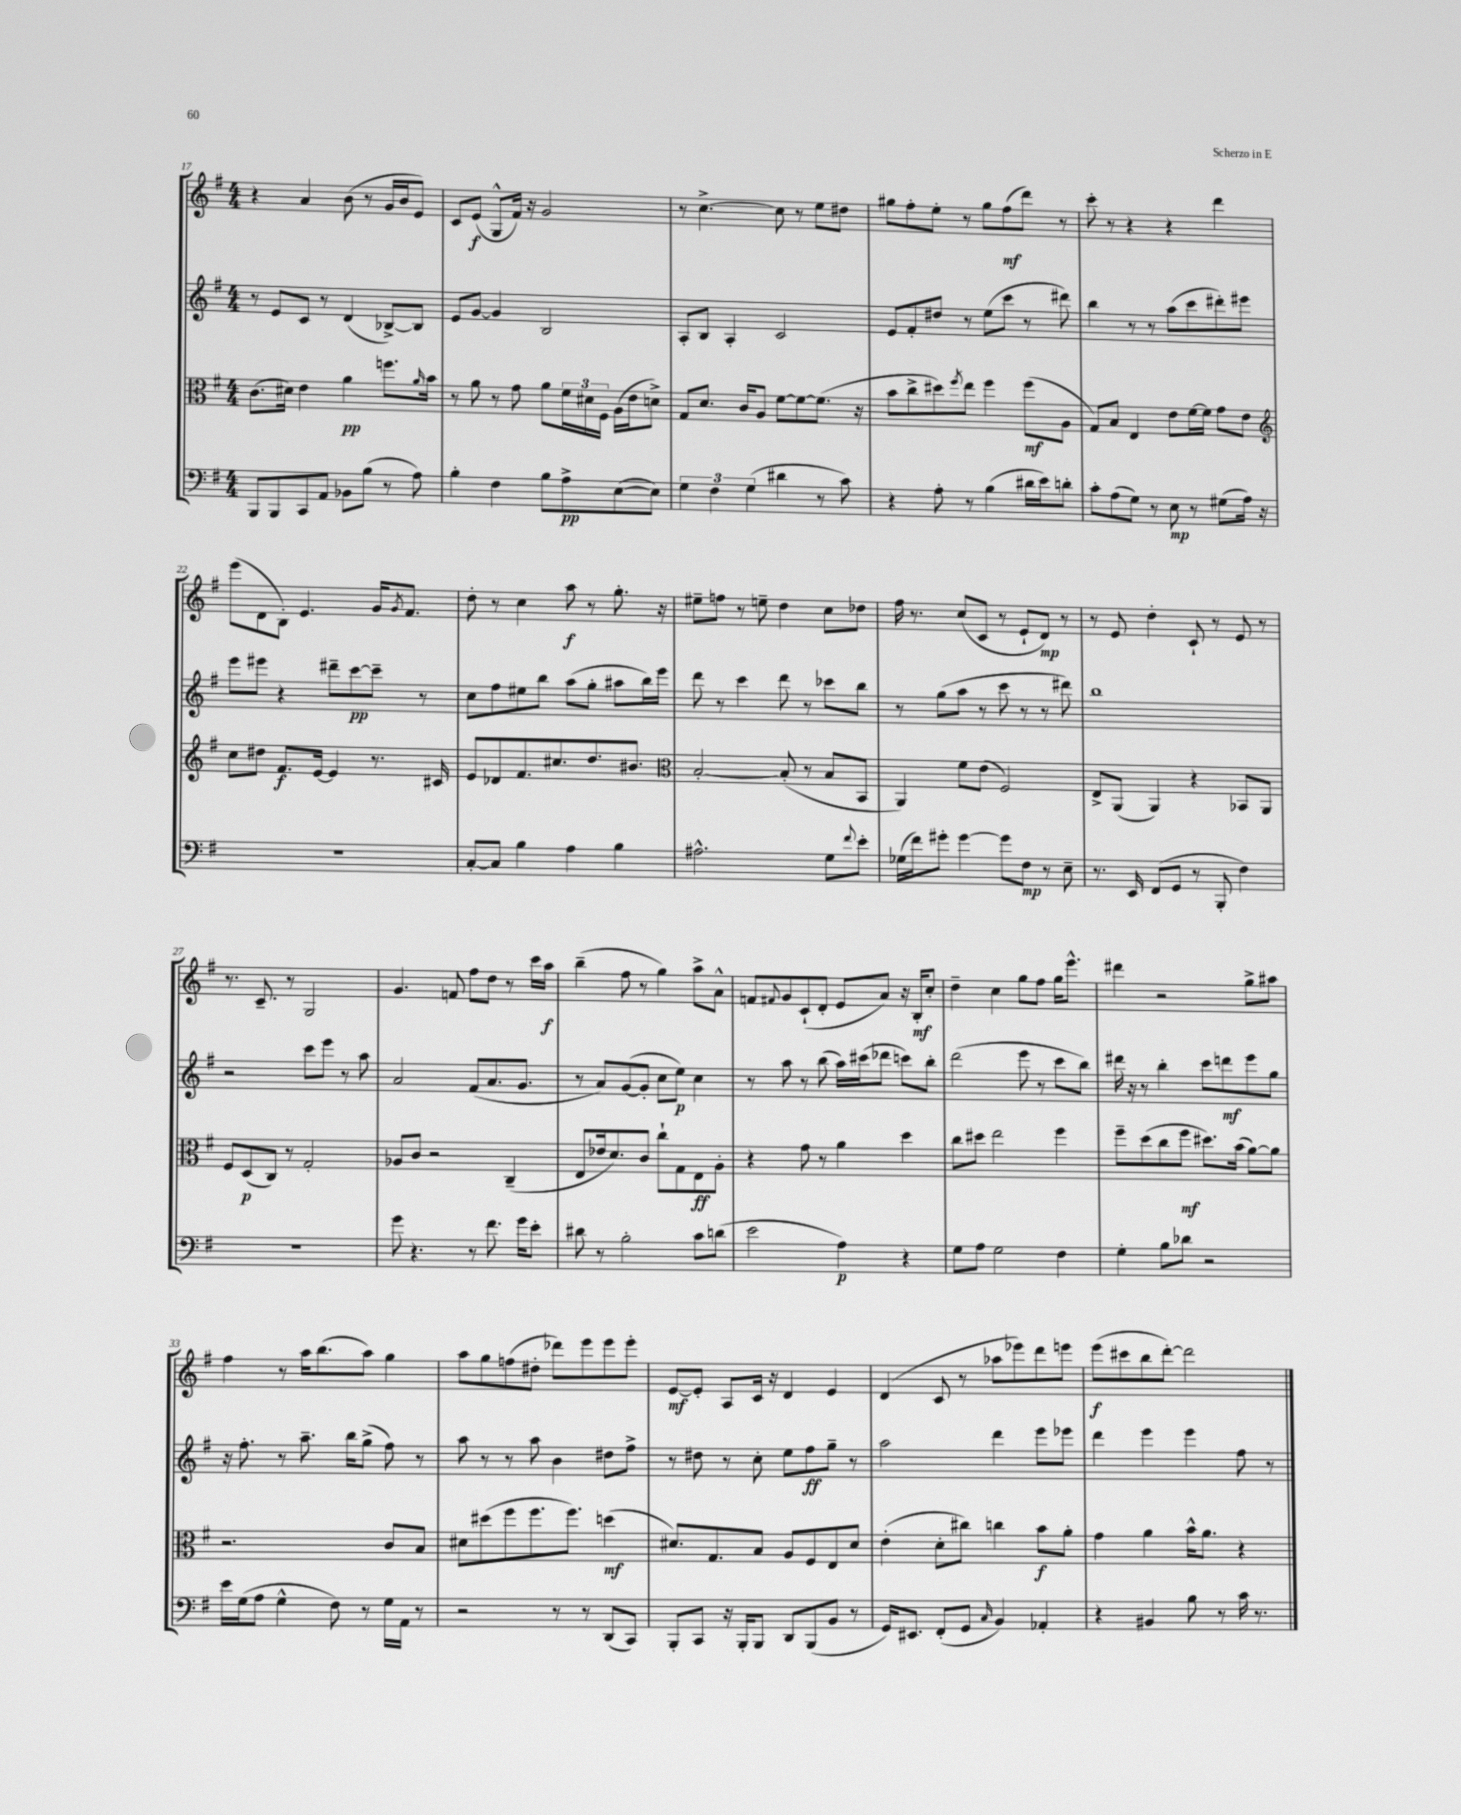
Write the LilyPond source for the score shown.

<<
\new StaffGroup <<
\new Staff = "s0" {
    \clef treble \key g \major \numericTimeSignature \time 4/4
    r4 a'4 b'8( r8 g'16 b'16 e'8) |
    c'8 e'8\f( g8-^ fis'16) r16 g'2 |
    r8 c''4.~-> c''8 r8 e''8 dis''8 |
    gis''8 fis''8-. e''8-. r8 gis''8 fis''8\mf( d'''8) r8 |
    c'''8-. r8 r4 r4 d'''4 |
    e'''8( d'8 b8-.) e'4. g'16 \acciaccatura { g'8 } fis'8. |
    d''8-. r8 c''4 a''8\f r8 g''8.-. r16 |
    eis''8-- f''8 r8 e''8-- d''4 c''8 des''8 |
    fis''16 r8. c''8( c'8 r8 e'8-! d'8\mp) r8 |
    r8 e'8 d''4-. c'8-! r8 e'8 r8 |
    r8. c'8.-- r8 g2 |
    g'4. f'8 fis''8 d''8 r8 c'''16 a''16\f |
    b''4--( fis''8 r8 g''4) a''8-> a'8-^ |
    f'8 \appoggiatura { fis'8 } g'8 c'8-!( d'8-. e'8 a'8) r16 b16-.\mf c''8-. |
    d''4-- c''4 g''8 fis''8 g''16 e'''8.-^ |
    dis'''4 r2 g''8-> ais''8 |
    fis''4 r8 a''16 b''8.( a''8) g''4 |
    a''8 g''8 f''8( dis''8-. des'''8) e'''8 e'''8 e'''8-. |
    e'8~\mf e'8-. a8 c'16 r16 d'4 e'4 |
    d'4( c'8 r8 aes''8 ees'''8) d'''8 e'''8 |
    e'''8\f( cis'''8 b''8 d'''8~-.) d'''2 \bar "|." |
}
\new Staff = "s1" {
    \clef treble \key g \major \numericTimeSignature \time 4/4
    r8 e'8 c'8 r8 d'4( bes8~->) bes8 |
    e'8 g'8~ g'4 b2 |
    a8-. b8 a4-. c'2 |
    e'8 fis'8-. dis''8 r8 e''8( c'''8 r8 dis'''8) |
    b''4 r8 r8 a''8( c'''8 dis'''8-.) eis'''8 |
    e'''8 eis'''8 r4 dis'''8-- c'''8~\pp c'''8-- r8 |
    c''8 fis''8 eis''8 b''8 a''8( g''8-. ais''8 b''16) e'''16 |
    d'''8 r8 c'''4 d'''8 r8 ces'''8 b''8 |
    r8 g''8( a''8 r8 c'''8 r8 r8 dis'''8) |
    b''1 |
    r2 c'''8 e'''8 r8 a''8 |
    a'2 fis'8( a'8. g'8. |
    r8 a'8) g'8~( g'8-. c''8 e''8\p) c''4 |
    r8 a''8 r8 b''8( a''16) cis'''16( des'''8 c'''8) b''8-. |
    d'''2( e'''8 r8 c'''8 b''8) |
    dis'''16 r16 r8 b''4-. c'''8 d'''8\mf e'''8 g''8 |
    r16 fis''8.-. r8 a''8.-- b''16 g''8->( fis''8) r8 |
    a''8 r8 r8 a''8 b'4 dis''8 fis''8-> |
    r8 dis''8 r8 c''8-. e''8 fis''8\ff g''8-- r8 |
    a''2 d'''4 e'''8 ees'''8 |
    d'''4 e'''4 e'''4 fis''8 r8 \bar "|." |
}
\new Staff = "s2" {
    \clef alto \key g \major \numericTimeSignature \time 4/4
    c'8.( dis'16) e'4 a'4\pp f''8. \grace { a'16 } b'16 |
    r8 a'8 r8 g'8 a'8 \tuplet 3/2 { fis'16 dis'16 fis16 } a16( e'16 d'8->) |
    g8 d'8. c'16 a8 fis'8~ fis'8~ fis'8.( r16 |
    b'8 c''8-> dis''8) \acciaccatura { fis''8 } e''8 fis''4 fis''8\mf( a8 |
    g8) b8 e4 e'8 fis'16~ fis'16 g'8 e'8 |
    \clef treble c''8 dis''8 fis'8.\f e'16~ e'4 r8. cis'16 |
    e'8 des'8 fis'8. cis''8. d''8. bis'8. |
    \clef alto b2~-. b8-.( r8 b8 b,8 |
    a,4) fis'8 e'8( fis2) |
    e8-> a,8( a,4) r4 bes,8 a,8 |
    fis8 d8\p( c8) r8 g2-. |
    aes8 c'8 r2 c4--( |
    e8 ees'16 d'8.) c'8 c''8-! g8 e8\ff a8-. |
    r4 g'8 r8 a'4 d''4 |
    c''8 dis''8 e''2 fis''4 |
    fis''8-- d''8( c''8 fis''8\mf dis''8.) b'16( a'8~) a'8 |
    r2. c'8 b8 |
    dis'8 dis''8( fis''8 fis''8. fis''8.) d''4\mf( |
    dis'8.) g8. b8 a8 fis8 e8 dis'8 |
    e'4-.( d'8-. cis''8) c''4 b'8\f a'8-. |
    g'4 a'4 b'16-^ a'8. r4 \bar "|." |
}
\new Staff = "s3" {
    \clef bass \key g \major \numericTimeSignature \time 4/4
    b,,8 b,,8 c,8 a,8 bes,8 b8( r8 a8) |
    b4-. fis4 b8 a8->\pp e8~( e8) |
    \tuplet 3/2 { g4 fis4 g4( } dis'4 r8 c'8) |
    r4 a8-. r8 b4( dis'16 e'16) d'8-. |
    c'8-. a8( g8) r8 e8\mp r8 gis8( a16) r16 |
    R1 |
    c8~-. c8 b4 a4 b4 |
    ais2.-^ g8 \appoggiatura { fis'8 } e'8-. |
    ges16( fis'16) gis'8-. gis'4~ gis'8 fis8\mp r8 e8-- |
    r8. e,16 fis,8( g,8 r8 b,,8-. fis4) |
    R1 |
    g'8 r4. r8 fis'8. g'16 e'8-. |
    dis'8 r8 b2-. c'8 d'8( |
    e'2 a4\p) r4 |
    g8 a8 g2 fis4 |
    g4-. b8 des'8 r2 |
    e'16 g16( a8 g4-^ fis8) r8 g16 a,16 r8 |
    r2 r8 r8 d,8( c,8) |
    b,,8-. c,8 r16 b,,16-. b,,8 d,8 b,,8( b,8 r8 |
    g,16) eis,8. fis,8-.( g,8 \grace { c16 } b,4) aes,4-. |
    r4 bis,4 b8 r8 c'16 r8. \bar "|." |
}
>>
>>
\layout { \context { \Score currentBarNumber = #17 } }
